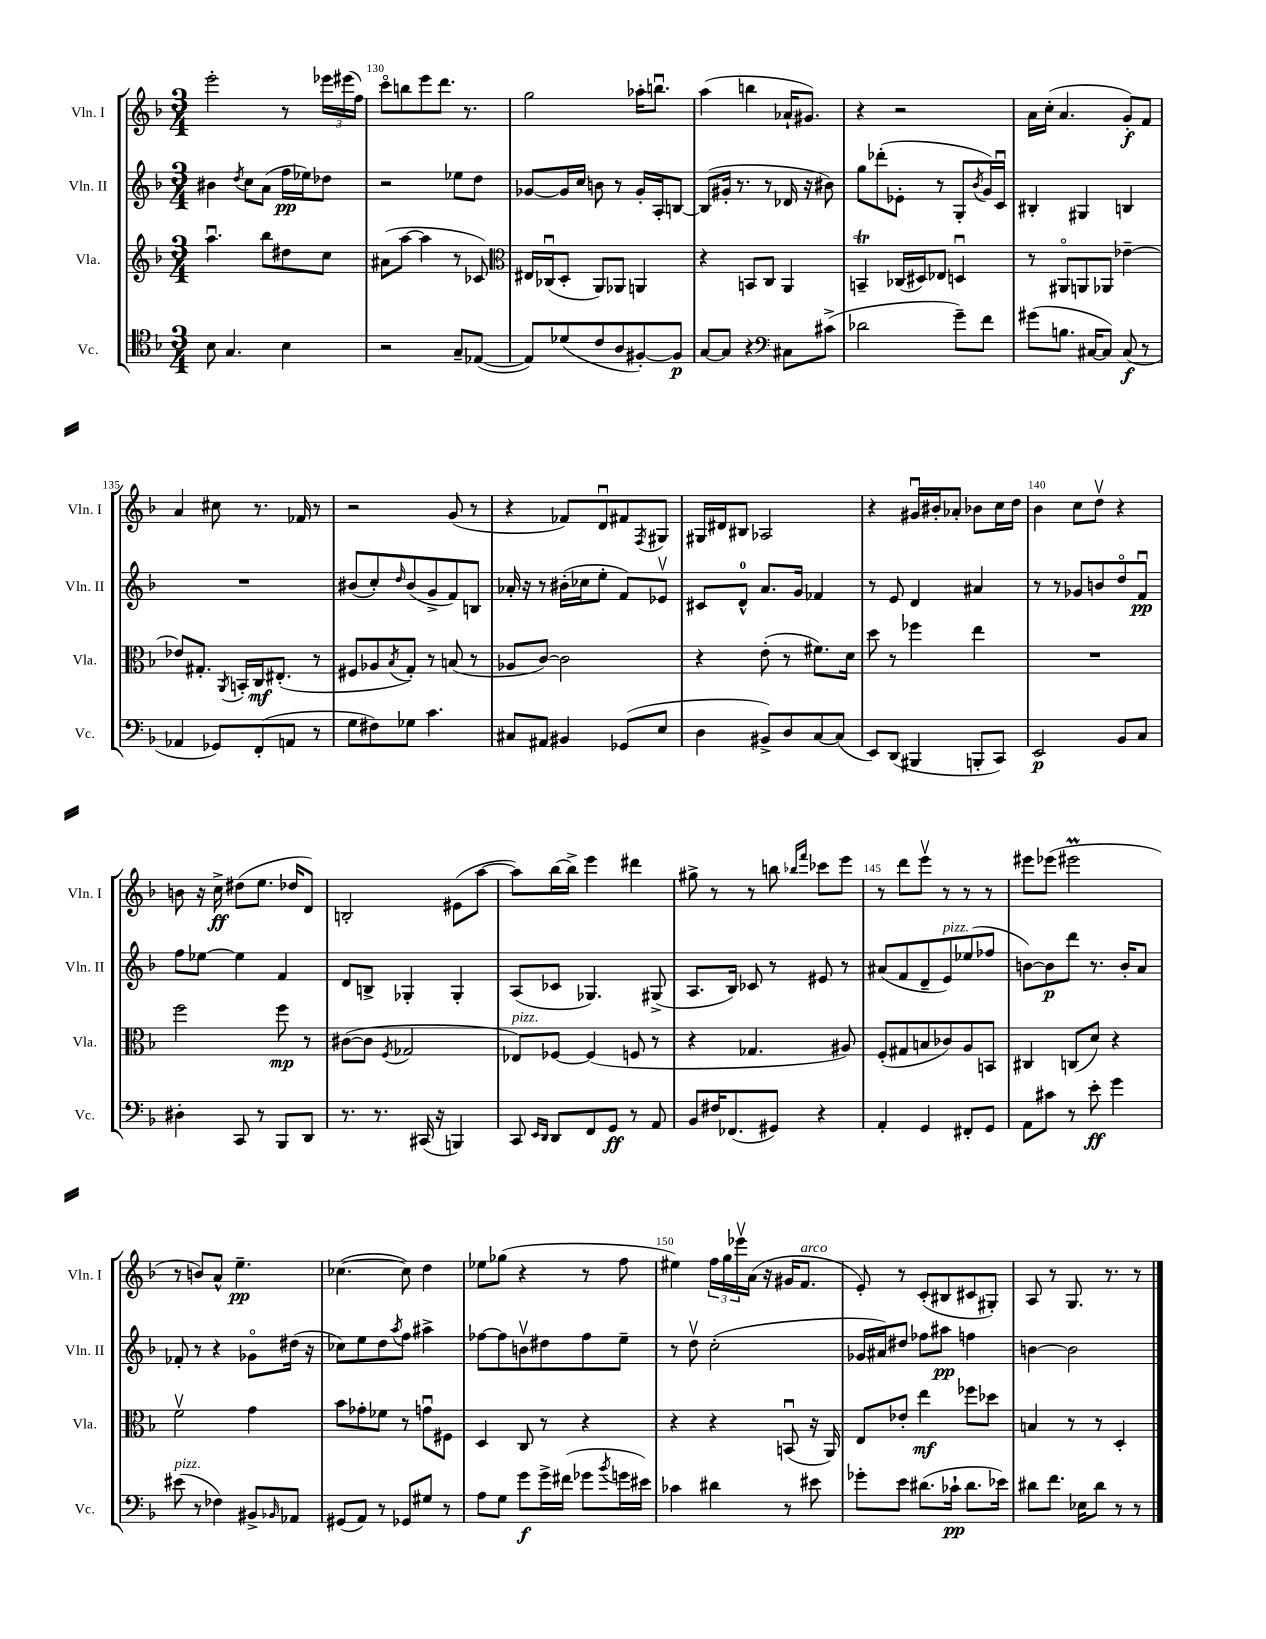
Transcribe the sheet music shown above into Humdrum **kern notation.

**kern	**kern	**kern	**kern
*staff4	*staff3	*staff2	*staff1
*clefC4	*clefG2	*clefG2	*clefG2
*k[b-]	*k[b-]	*k[b-]	*k[b-]
*M3/4	*M3/4	*M3/4	*M3/4
8B-	4.aau	4b#	2eee'
4.G	.	.	.
.	.	8qdd	.
.	.	8cc	.
.	8bb-	(8a	.
4B-	8dd#	16ff	8r
.	.	16ee-)	.
.	8cc	8dd-	24eee-
.	.	.	(24eee#
.	.	.	24ff)
=	=	=	=
2r	(8a#	2r	8ccco
.	[8aa	.	8bb
.	4aa]	.	8eee
.	.	.	8.ddd
8G~	8r	8ee-	.
.	.	.	8.r
([8E-	8c-)	8dd	.
=	=	=	=
*	*clefC3	*	*
8E-])	16E#	[8g-	2gg
.	(16C-u	.	.
(8d-	8D'	16g-]	.
.	.	16cc	.
8c	8AA)	8b	.
8A	8AA-	8r	.
[8F#')	4AA	16g-'	16aa-'
.	.	16A'	8.bbu
8F#]	.	[8B	.
=	=	=	=
[8G	4r	(8B]	(4aa
8G]	.	16g#'	.
.	.	8.r	.
4r	8BB	.	4bb
.	8C	8r	.
*clefF4	*	*	*
8C#	4AA	16d-	16a-`
.	.	16r	8.g#)
(8c#^	.	8b#)	.
=	=	=	=
2d-	4BB~	8gg	4r
.	.	(8ddd-'	.
.	(16C-	8e-'	2r
.	16D#)	.	.
.	8E-	8r	.
8g~)	4Du	8G'	.
.	.	8qb-	.
8f	.	16g)	.
.	.	16cu	.
=	=	=	=
(8g#	8r	4B#'	16a
.	.	.	(16cc'
8.B	8AA#o	.	4.a
.	8AA	4G#	.
[16C#	.	.	.
8C#])	8AA-	.	.
(8C#	[4e-~	4B	8g')
8r	.	.	8f
=	=	=	=
4AA-	8e-]	2.r	4a
.	8.G#'	.	.
8GG-)	.	.	8cc#
.	8qAA	.	.
.	16BB'	.	.
(8FF'	16C	.	8.r
.	(8.E#'	.	.
8AA	.	.	.
.	.	.	16f-
8r	8r	.	8r
=	=	=	=
8G	8F#	(8b#	2r
8F#)	8A-	8cc')	.
.	8qB-	16qqdd	.
8G-	8G')	(8b#	.
4.c	8r	8g^	.
.	(8B	8f)	(8g
.	8r	8B	8r
=	=	=	=
8C#	8A-	16a-'	4r
.	.	16r	.
8AA#	[8c)	8r	.
4BB#	2c]	(16b#'	8f-)
.	.	16cc-	.
.	.	8ee'	8du
(8GG-	.	8f)	8f#
.	.	.	8qF
8E	.	8e-v	8G#
=	=	=	=
4D	4r	8c#	16G#
.	.	.	16d#
.	.	8d^^	8B#
8BB#^)	(8e'	8.a	2A-
8D	8r	.	.
.	.	16g	.
[8C	8.f#)	4f-	.
(8C]	.	.	.
.	16d	.	.
=	=	=	=
8EE)	8dd	8r	4r
(8DD	8r	8e	.
4BBB#	4ff-	4d	16g#u
.	.	.	16b#'
.	.	.	8a-'
8BBB'	4ee	4a#	8b-
8CC)	.	.	16cc
.	.	.	16dd
=	=	=	=
2EE	2.r	8r	4b-
.	.	8r	.
.	.	8g-	8cc
.	.	8b	8ddv
8BB-	.	8ddo	4r
8C	.	8fu	.
=	=	=	=
4D#'	2ff	8ff	8b
.	.	[8ee-	16r
.	.	.	16cc^
8CC	.	4ee-]	(8dd#
8r	.	.	8.ee
8BBB-	8ff	4f	.
.	.	.	16dd-
8DD	8r	.	8d)
=	=	=	=
8.r	([8c#	8d	2B'
.	8c#]	8B^	.
8.r	.	.	.
.	8qF	.	.
.	2G-	4G-'	.
(16CC#	.	.	.
16r	.	.	.
4BBB)	.	4G-'	(8e#
.	.	.	[8aa
=	=	=	=
8CC	8E-)	(8A	8aa])
16qqEE	.	.	.
16qqDD	.	.	.
8DD	[8F-	8c-	[16bb-
.	.	.	16bb-^]
8FF	(4F-]	4.G-)	4eee
8GG	.	.	.
8r	8F	.	4ddd#
8AA	8r	(8G#^	.
=	=	=	=
8BB-	4r	8.A	8gg#^
16F#	.	.	8r
(8.FF-	.	16B-)	.
.	4.G-	8c-	8r
8GG#)	.	8r	8bb
.	.	.	16qqbb-
.	.	.	16qqfff
4r	.	8e#	8ccc-
.	8A#)	8r	8eee
=	=	=	=
4AA'	(8F'	(8a#	8r
.	8G#	8f	8ddd
4GG	8B	8d~	8eeev
.	8c-)	8e)	8r
8FF#'	8A	(8ee-	8r
8GG	8BB	8ff-	8r
=	=	=	=
8AA	4C#	[8b)	8eee#
8c#	.	8b]	(8eee-
8r	(8C	8ddd	2eee#
8e'	8d)	8.r	.
4g	4r	.	.
.	.	16b'	.
.	.	8a	.
=	=	=	=
(8e#	2fv	8f-'	8r
8r	.	8r	8b)
4F-)	.	4r	8a^^
.	.	.	4.ee~
8BB#^	4g	8g-o	.
16qqBB-	.	.	.
8AA-	.	(16dd#	.
.	.	16r	.
=	=	=	=
(8GG#	8b-	8cc-)	([4.cc-
8AA)	8g-'	8ee	.
8r	8f-	8dd	.
.	.	8qaa	.
8GG-	8r	8ff	8cc-])
8G#	8gu	4aa#^	4dd
8r	8F#	.	.
=	=	=	=
8A	4D	[8ff-	8ee-
8G	.	8ff-]	(8gg-
8g	8C	8bv	4r
16g^	8r	8dd#	.
(16f#	.	.	.
8g-	4r	8ff-	8r
8qb-	.	.	.
16g	.	8ee~	8ff
16e#)	.	.	.
=	=	=	=
4c-	4r	8r	4ee#)
.	.	8ddv	.
4d#	4r	(2cc'	24ff
.	.	.	24gg
.	.	.	24eee-v
.	.	.	(16a
.	.	.	16r
8r	(8BBu	.	16g#
.	.	.	8.f
8e#	16r	.	.
.	16AA)	.	.
=	=	=	=
8g-'	8E	16g-	8e')
.	.	16a#)	.
8e	8e-'	8dd#	8r
(8.d#	4ee	8ff-	(8c'
.	.	8aa#	8B#
16c-`	.	.	.
8.d#	8ff-	4ff	8c#
.	8dd-	.	8G#')
16e-)	.	.	.
=	=	=	=
8d#	4B	[4b	8A
8.f	.	.	8r
.	8r	2b]	8.G
16E-	.	.	.
8d#	8r	.	.
.	.	.	8.r
8r	4D'	.	.
8r	.	.	8r
==	==	==	==
*-	*-	*-	*-
